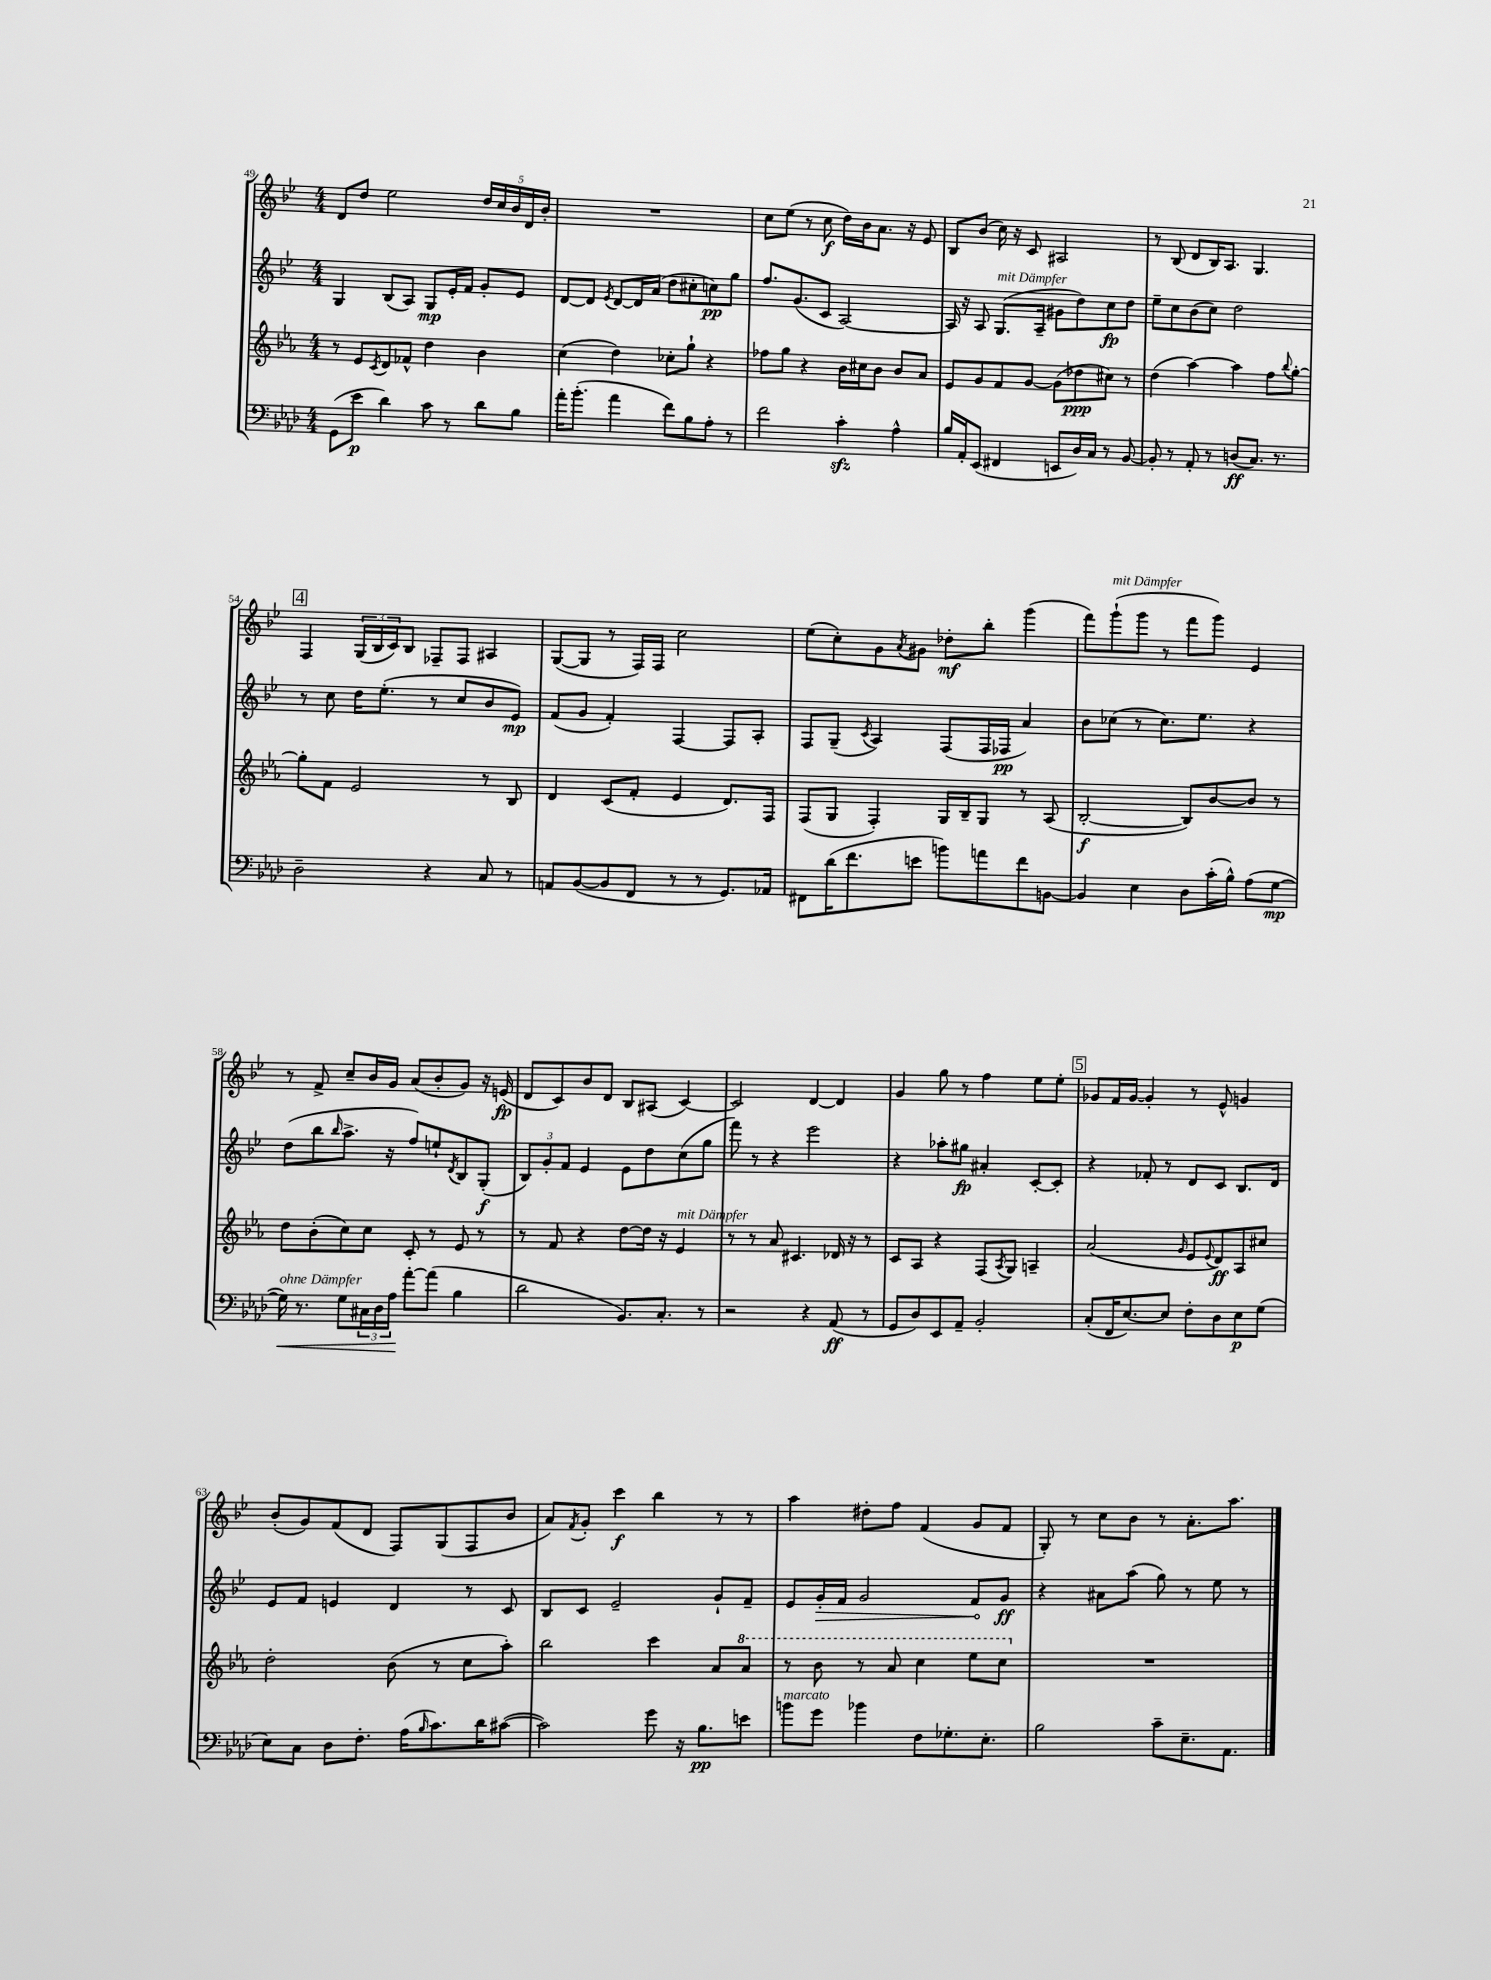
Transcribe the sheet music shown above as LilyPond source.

<<
\new StaffGroup <<
\new Staff = "s0" {
    \clef treble \key bes \major \numericTimeSignature \time 4/4
    d'8 d''8 ees''2 \tuplet 5/4 { d''16 c''16 bes'16 d'16 bes'16-. } |
    R1 |
    c''8 ees''8( r8 c''8\f d''16) bes'16 a'8. r16 ees'8 |
    bes8 bes'8( c''16) r16 c'8 ais2 |
    r8 bes8( d'8 bes16) a8. g4. |
    \mark \markup { \box "4" } f4 \tuplet 3/2 { g16( bes16 c'16) } bes8 fes8-- fes8 ais4 |
    g8~( g8 r8 f16) f16 c''2 |
    ees''8( c''8-.) g'8 \acciaccatura { a'8 } gis'8 des''8-.\mf bes''8-. g'''4( |
    f'''8) g'''8-!^\markup { \italic "mit Dämpfer" }( g'''8 r8 f'''8 g'''8) ees'4 |
    r8 f'8-> c''8-- bes'16 g'16 a'8( bes'8-. g'8) r16 e'16\fp( |
    d'8 c'8) bes'8 d'8 bes8 ais8( c'4~) |
    c'2 d'4~ d'4 |
    g'4 g''8 r8 f''4 ees''8 ees''8-. |
    \mark \markup { \box "5" } ges'8 f'16 ges'16~ ges'4-. r8 ees'8-^ g'4 |
    bes'8-.( g'8) f'8( d'8 f8) g8( f8 bes'8 |
    a'8) \acciaccatura { f'8 } g'8-. c'''4\f bes''4 r8 r8 |
    a''4 dis''8-. f''8 f'4( g'8 f'8 |
    g8-.) r8 c''8 bes'8 r8 a'8.-. a''8. \bar "|." |
}
\new Staff = "s1" {
    \clef treble \key bes \major \numericTimeSignature \time 4/4
    g4 bes8( a8) g8\mp ees'16-. f'16 g'8-. ees'8 |
    d'8~ d'8 \acciaccatura { ees'8 } d'8~ d'16 a'16( d''8 cis''8-. c''8\pp) g''8 |
    f''8. g'8.( c'8 a2~) |
    a16 r16 a8 g8.^\markup { \italic "mit Dämpfer" }( a16-- gis'8 d''8) c''8\fp d''8 |
    ees''8-- c''8 bes'8( c''8) d''2 |
    \mark \markup { \box "4" } r8 c''8 d''16 ees''8.-.( r8 c''8 bes'8 ees'8\mp) |
    f'8( g'8 f'4-.) f4~ f8 a8-. |
    f8 g8--( \acciaccatura { c'8 } a4) f8( f16 fes16\pp a'4) |
    bes'8 ces''8( r8 ces''8.) ees''8. r4 |
    d''8( bes''8 \grace { bes''16 } a''8.-> r16 f''8) e''8-! \acciaccatura { d'8 } bes8 g8-.\f( |
    \tuplet 3/2 { bes8) g'8-. f'8 } ees'4 ees'8 d''8 c''8( g''8 |
    f'''8) r8 r4 ees'''2 |
    r4 aes''8-. gis''8\fp ais'4-. c'8~-. c'8-. |
    \mark \markup { \box "5" } r4 fes'8-. r8 d'8 c'8 bes8. d'16 |
    ees'8 f'8 e'4 d'4 r8 c'8 |
    bes8 c'8 ees'2-- g'8-! f'8-- |
    ees'8 \once \override Hairpin.circled-tip = ##t g'16-.\> f'16 g'2 f'8\! g'8\ff |
    r4 ais'8 a''8( g''8) r8 ees''8 r8 \bar "|." |
}
\new Staff = "s2" {
    \clef treble \key ees \major \numericTimeSignature \time 4/4
    r8 ees'8 \acciaccatura { c'8 } d'8 fes'8-^ d''4 bes'4 |
    c''4( d''4) ces''8-. g''8-! r4 |
    fes''8 g''8 r4 bes'16 cis''16 bes'8 bes'8 aes'8 |
    ees'8 g'8 f'8 g'8~ g'8( des''8\ppp cis''8) r8 |
    d''4( aes''4~) aes''4 f''8 \appoggiatura { bes''8 } g''8~-. |
    \mark \markup { \box "4" } g''8-. f'8 ees'2 r8 bes8 |
    d'4 c'8( f'8-. ees'4 d'8.) f16 |
    f8( g8 f4-.) g16 bes16-- g8 r8 aes8( |
    bes2~-.\f bes8) bes'8~ bes'8 r8 |
    d''8 bes'8-.( c''8) c''8 c'8-. r8 ees'8 r8 |
    r8 f'8 r4 d''8~ d''16 r16 ees'4^\markup { \italic "mit Dämpfer" } |
    r8 r8 aes'8 cis'4. des'16 r16 r8 |
    c'8 aes8 r4 f8( \acciaccatura { aes8 } g8) a4-- |
    \mark \markup { \box "5" } aes'2( \grace { g'16 } ees'8 \appoggiatura { ees'8 } d'8\ff) aes8 cis''8 |
    d''2-. bes'8( r8 c''8 aes''8-.) |
    bes''2 c'''4 aes'8 \ottava #1 aes''8 |
    r8 bes''8 r8 aes''8 c'''4 ees'''8 c'''8 \ottava #0 |
    R1 \bar "|." |
}
\new Staff = "s3" {
    \clef bass \key aes \major \numericTimeSignature \time 4/4
    g,8( ees'8\p des'4) c'8 r8 des'8 bes8 |
    aes'16-. bes'8.-.( aes'4 f'8) bes8 aes8-. r8 |
    f'2 c'4-.\sfz aes4-^ |
    bes16 aes,16-. ees,8( fis,4 e,8 des16) c16 r8 bes,8~ |
    bes,8-. r8 aes,8-. r8 d8\ff( c8.) r8. |
    \mark \markup { \box "4" } des2-- r4 c8 r8 |
    a,8 bes,8~( bes,8 f,8 r8 r8 g,8.) aes,16 |
    fis,8 des'16( f'8. e'8 b'8) a'8 f'8 b,8~ |
    b,4 ees4 des8 c'16-.( bes16-^) aes8( g8~\mp |
    g16\<^\markup { \italic "ohne Dämpfer" }) r8. g8 \tuplet 3/2 { cis16 des16 aes16\! } aes'8~-. aes'8( bes4 |
    des'2 bes,8.) c8.-. r8 |
    r2 r4 aes,8\ff( r8 |
    g,8 des8) ees,8 aes,8-- bes,2-. |
    \mark \markup { \box "5" } c8-.( f,16 ees8.~) ees8 f8-. des8 ees8\p g8( |
    ees8) c8 des8 f8.-. aes16( \grace { bes16 } c'8.) des'16 cis'8~( |
    cis'2) g'8 r16 bes8.\pp e'8 |
    b'8^\markup { \italic "marcato" } g'8 bes'4 f8 ges8.-. ees8.-. |
    bes2 c'8-- ees8.-- aes,8. \bar "|." |
}
>>
>>
\layout { \context { \Score currentBarNumber = #49 } }
